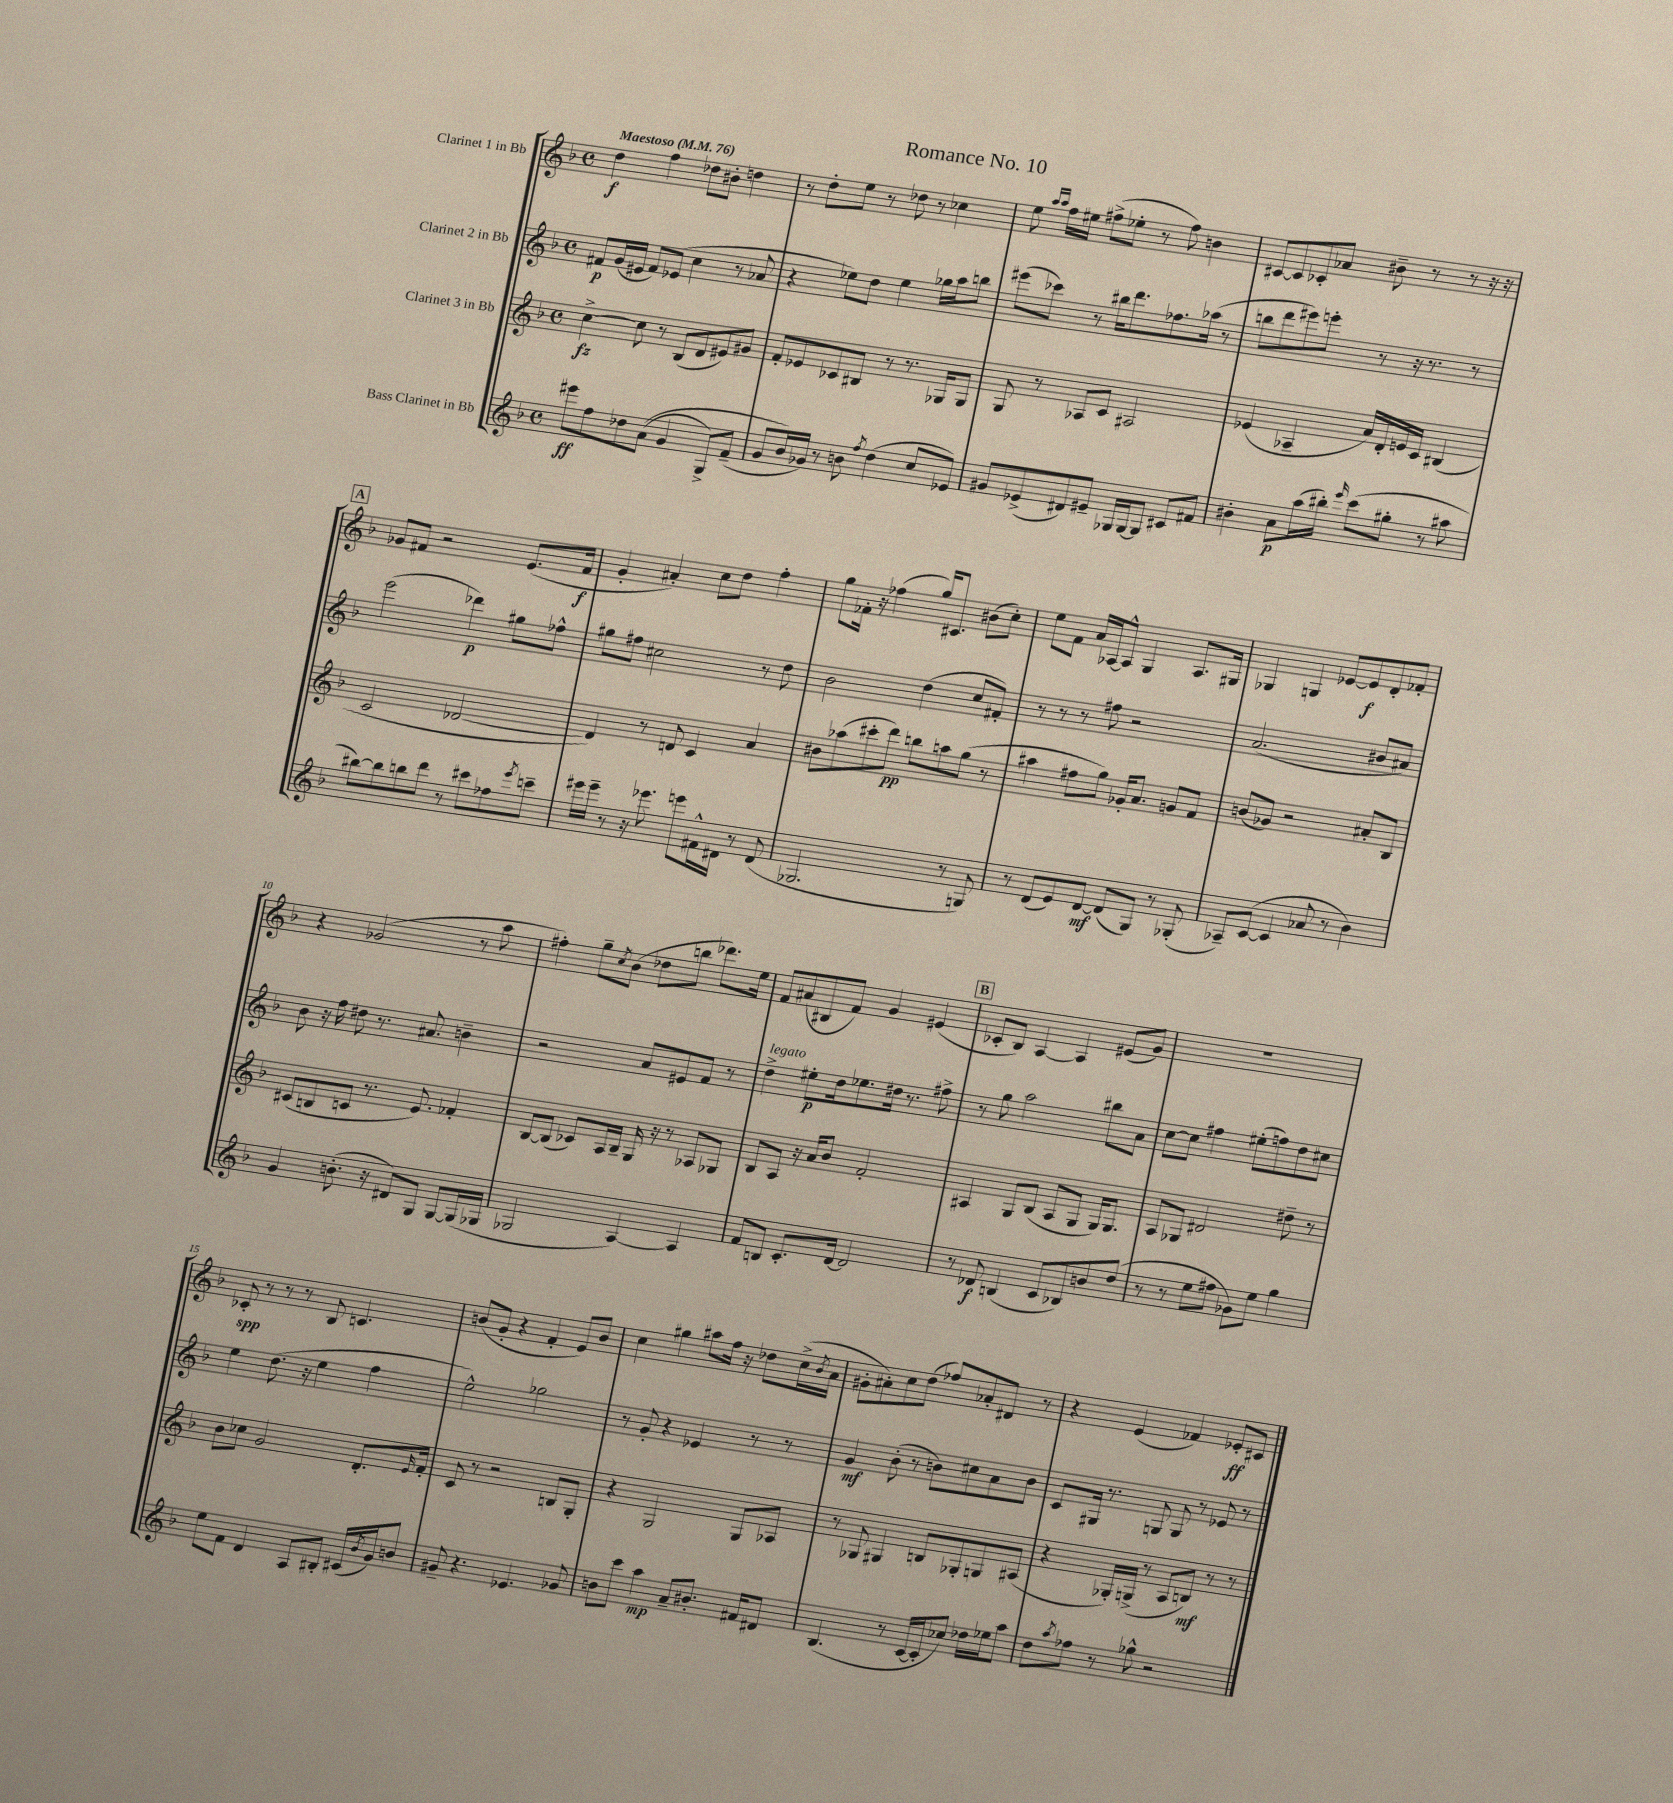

**kern	**kern	**kern	**kern
*staff4	*staff3	*staff2	*staff1
*clefG2	*clefG2	*clefG2	*clefG2
*k[b-]	*k[b-]	*k[b-]	*k[b-]
*M4/4	*M4/4	*M4/4	*M4/4
*met(c)	*met(c)	*met(c)	*met(c)
*MM76	*MM76	*MM76	*MM76
8eee#	[4cc^	8f#	4dd
8ff	.	(16g	.
.	.	16e#	.
8dd-	8cc]	8f#)	4ff
&((8a	8r	(8e-	.
4g	(8B-	4cc	8dd-
.	8d	.	8b#'
8G^)	8e#)	8r	4dd
(8f~	8g#	8a-	.
=	=	=	=
8g	8f'	4r	8r
16b-&)	8e-	.	8dd'
16g-)	.	.	.
8r	8c-	8ee-)	8ee
8b	8B#	8dd	8r
8qff	.	.	.
(4dd	8r	4ee-	8dd-
.	8.r	.	8r
8cc	.	16gg-	4cc-
.	16G-	16aa	.
8e-)	8G-	8bb	.
=	=	=	=
8g#	8G	(8eee#	8ee
.	.	.	16qqaa
.	.	.	16qqaa
(8e-^	8r	8ccc-)	16ff
.	.	.	16ee#
8d#)	8A-	8r	(8ff#^
8e#~	8c	16bb#	8ee-'
.	.	8.ddd	.
16G-	2A#	.	8r
[16G-	.	.	.
8G-]	.	8.ff-	8ff#)
8c#	.	.	4b
.	.	(16aa-	.
8f#	.	8r	.
=	=	=	=
4b#'	(4e-	8bb	[8c#
.	.	8ddd	8c#]
8a	4A-~	8eee#)	8c-'
(16aa	.	8eee'	8a-
16bb#')	.	.	.
16qqeee	.	.	.
(8ccc	16a)	8r	8b#~
.	16d'	.	.
8gg#'	16e	16r	8r
.	16c	8.r	.
8r	(4B#	.	8r
8aa#	.	8r	16r
.	.	.	16r
=	=	=	=
[8bb#)	2c	(2eee	8g-
8bb#]	.	.	8f#
8bb	.	.	2r
8ddd	.	.	.
8r	[2d-	4ddd-)	.
8ccc#	.	.	.
8ff-	.	8gg#	(8.e
8qeee	.	.	.
8ccc~	.	8ff-^^	.
.	.	.	16f#
=	=	=	=
16eee#	4d-])	8gg#	4g'
16eee#~	.	.	.
8r	.	8ff#	.
16r	8r	2cc#	4a#')
8.eee-	.	.	.
.	8d	.	.
8eee	4c	.	8cc
16f#^^	.	.	8dd
16d#	.	.	.
8r	4a	8r	4ff'
(8d#	.	8dd	.
=	=	=	=
2.G-	8b#	2b-	8gg
.	(8aa-	.	16f-'
.	.	.	16r
.	8ccc#'	.	(4ff-
.	8ddd)	.	.
.	8bb	(4dd	16gg)
.	.	.	8.c#
.	8aa	.	.
8r	(8gg	8cc	(8b#
8G)	8r	8f#')	8cc')
=	=	=	=
8r	4aa#	8r	8ee
(8d	.	8r	8f
8e)	8ff#	8r	16a
.	.	.	[16A-
[8d	8gg)	8ff#	8A-^^]
(8d]	16g-'	2r	4G
.	8.a	.	.
8G)	.	.	.
8r	8g	.	8.A-
(8G-'	8f	.	.
.	.	.	16G#
=	=	=	=
8A-~)	(8b	(2.a	4G-
([8c	8g-)	.	.
4c]	2r	.	4G
8a-	.	.	[8e-
8r	.	.	8e-]
4b-)	8a#'	8b#	8d'
.	8B-	8a#)	8f-'
=	=	=	=
4g	(8c#	8b-	4r
.	8B	16r	.
.	.	16ff	.
(8.b'	8c	8dd#	(2g-
.	8.r	8.r	.
16r	.	.	.
8d#)	.	.	.
.	8.e)	8.a#	.
8G	.	.	.
[8G	4f-'	4b~	8r
(16G]	.	.	8aa
16G-	.	.	.
=	=	=	=
2G-	[8B-	2r	4ff#')
.	(8B-]	.	.
.	8c-)	.	8gg~
.	.	.	8qcc
.	16A	.	(8b-
.	16B-~	.	.
[4A)	16G	8a	8dd-
.	16r	.	.
.	8r	8e#	8bb
4A]	8A-	8f	8.ddd-)
.	8G-	8r	.
.	.	.	16ee
=	=	=	=
8f	8B-	4dd^	8f
8B	8A	.	(8a#
8.c'	16r	8ee#'	8B#
.	16a	.	.
.	8b-	16dd	8f)
[16d	.	8.ee-	.
2d]	2f'	.	4g
.	.	16dd#	.
.	.	8.r	.
.	.	.	(4e#
.	.	8ff#^	.
=	=	=	=
8r	4A#	8r	8c-'
8d-	.	8gg	8B-)
(4B	8G	2aa	[4A
.	(8B-	.	.
8c	8A#	.	4A]
8B-)	8G	.	.
8b	16G)	8bb#	(8e#
.	8.G	.	.
(8dd	.	8a	8g)
=	=	=	=
8r	8A	[8cc	1r
8r	8G-	8cc]	.
8ee	2d#	4ff#	.
8ff#	.	.	.
8g-)	.	(8ee#'	.
8ee	.	8ff)	.
4gg	8dd#~	8dd	.
.	8r	8cc#	.
=	=	=	=
8ee	8b-	4ee	8c-'
8f	8cc-	.	8r
4d	2g	(8.dd	8r
.	.	.	8r
.	.	16r	.
8A	.	4ee	8B-
8B#'	.	.	4.c
(16c#	8.d'	4ff	.
8qb-	.	.	.
16g)	.	.	.
8b	.	.	.
.	16qqe	.	.
.	16f'	.	.
=	=	=	=
8g#~	8c	2ee^^)	(8b
4.r	8r	.	8g'
.	2r	.	4r
4.e-	.	2gg-	4f'
.	8B	.	8e)
8g-	8G'	.	8b
=	=	=	=
8b	4r	8r	4cc
8ccc	.	8g'	.
4aa	2G	4r	4gg#
8a~	.	4e-	8aa#
8.b#'	.	.	16ff
.	.	.	16r
.	8G	8r	8dd-
16f#	.	.	.
8d#	8A-	8r	(16cc^
.	.	.	8qb-
.	.	.	16a
=	=	=	=
(4.B-	8r	4g	8g#'
.	8G-	.	8a#')
.	4G#	(8b-'	8cc
8r	.	8r	(8dd
[16c	8B	8b)	8ff-)
16c']	.	.	.
8cc-)	8G-'	8cc#	8a-'
16dd-	8G	8a	8d#
16ee-	.	.	.
8aa	(8A#	8b	8r
=	=	=	=
8dd	4r	8c	4r
8qaa	.	.	.
8ff-	.	16G#	.
.	.	8.r	.
8r	16G-')	.	(4e
.	(16G^	.	.
8gg-^^	8r	8G	.
2r	8A	8G	4f-)
.	8B)	8r	.
.	8r	8e-	8e-'
.	8r	8r	8c#
==	==	==	==
*-	*-	*-	*-
